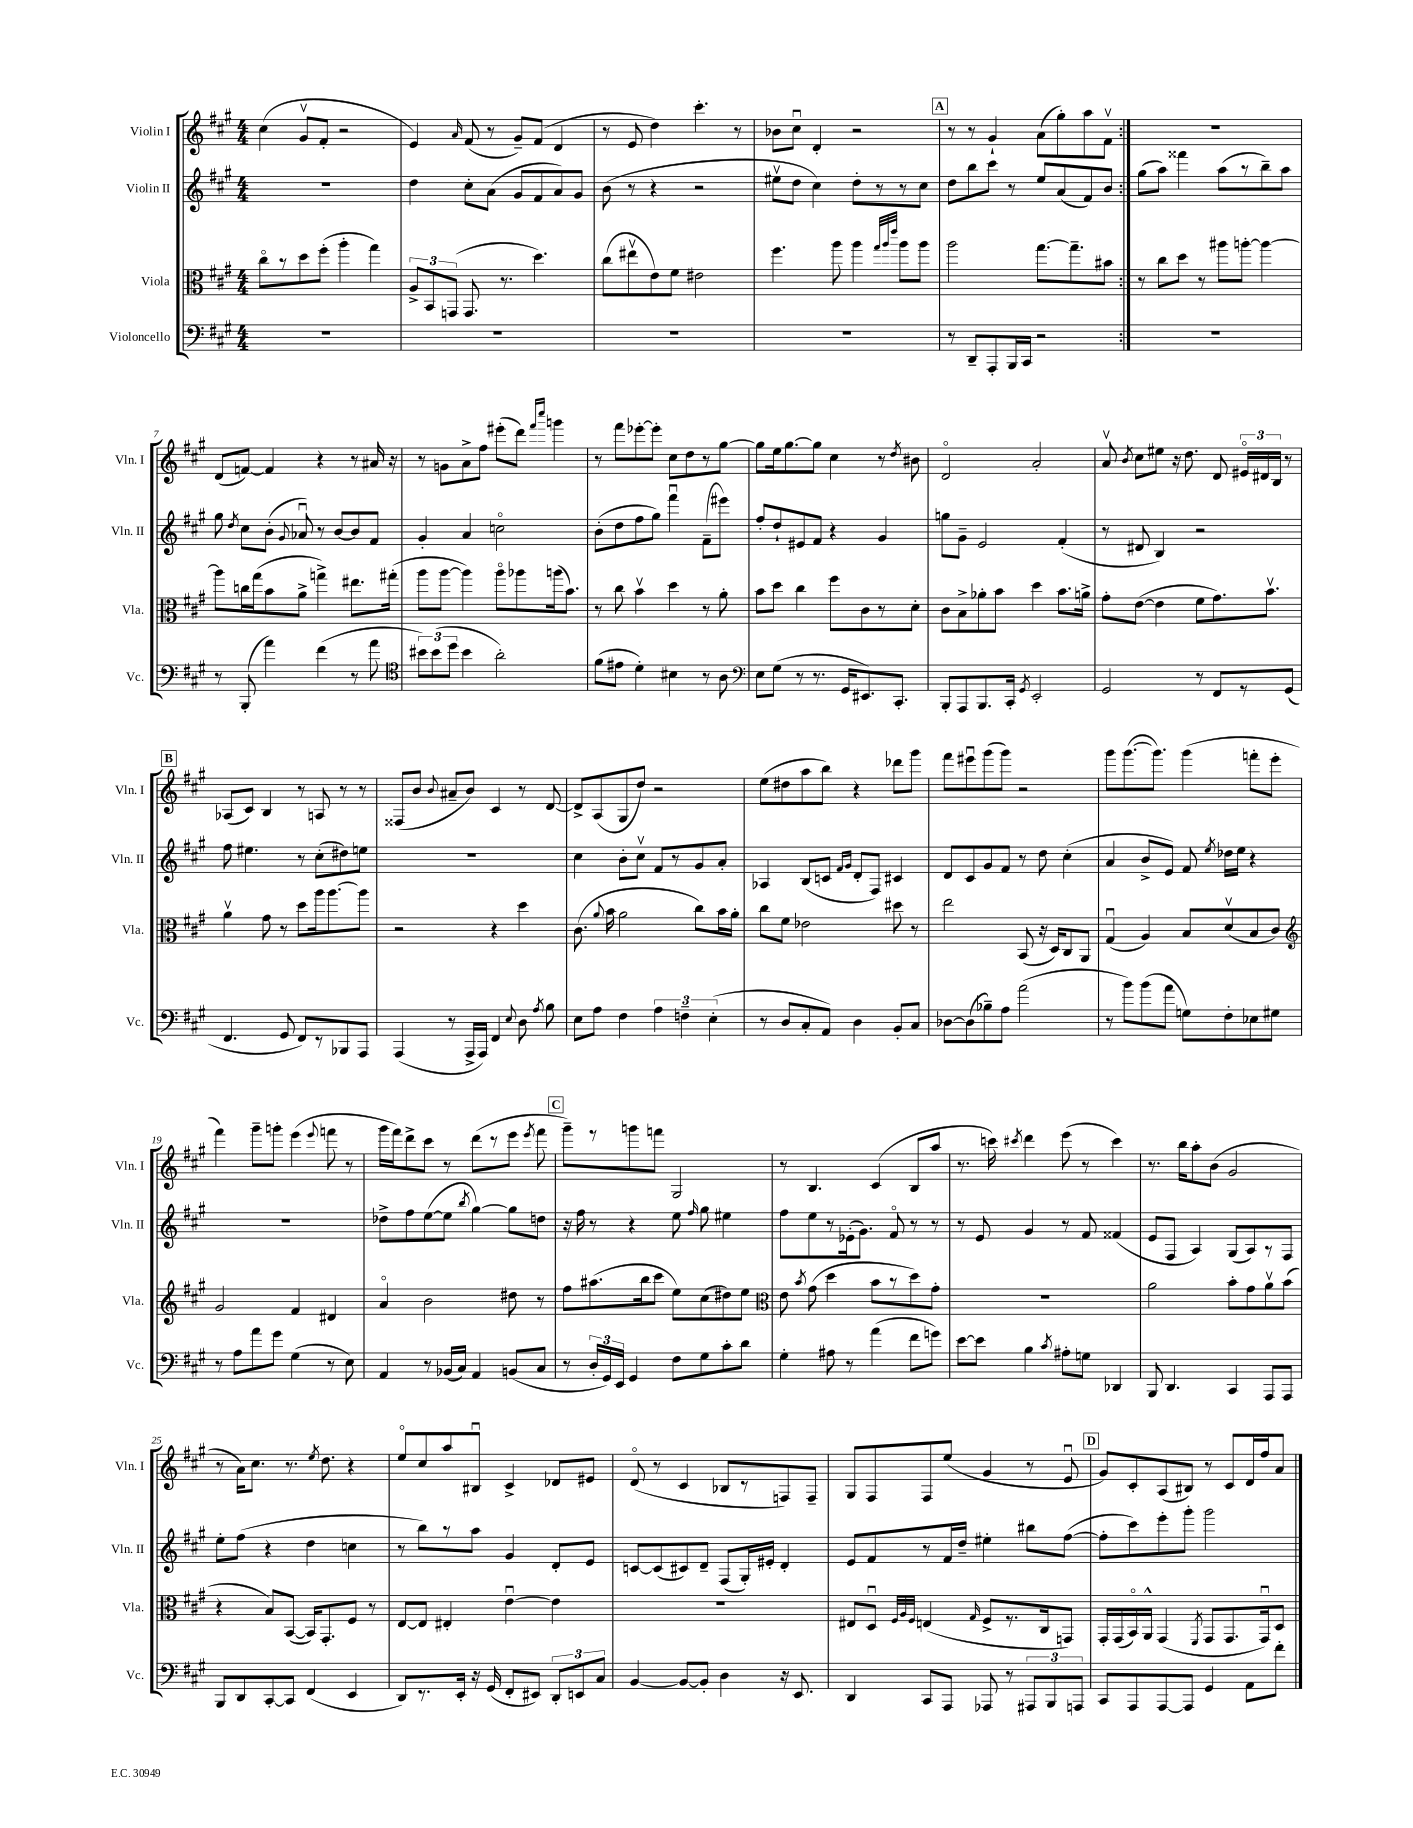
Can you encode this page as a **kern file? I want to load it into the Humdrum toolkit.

**kern	**kern	**kern	**kern
*part4	*part3	*part2	*part1
*staff4	*staff3	*staff2	*staff1
*I"Violoncello	*I"Viola	*I"Violin II	*I"Violin I
*I'Vc.	*I'Vla.	*I'Vln. II	*I'Vln. I
*clefF4	*clefC3	*clefG2	*clefG2
*k[f#c#g#]	*k[f#c#g#]	*k[f#c#g#]	*k[f#c#g#]
*M4/4	*M4/4	*M4/4	*M4/4
=1	=1	=1	=1
1r	8cc#\L	1r	(4cc#\
.	8r	.	.
.	8dd\	.	8g#v/L
.	(8ff#'\J	.	8f#'/J
.	4aa'\	.	2r
.	4gg#\)	.	.
=2	=2	=2	=2
1r	12A^/L	4dd\	4e/)
.	12BB/	.	.
.	(12GGn/J	.	.
.	.	.	16qqa/
.	8.GG/	8cc#'\L	(8f#/
.	.	(8a\J	8r
.	8.r	.	.
.	.	8g#/L	8g#~/L)
.	4.dd\)	8f#/	(8f#/J
.	.	8a/)	4d/
.	.	8g#/J	.
=3	=3	=3	=3
1r	(8cc#\L	(8b\	8r
.	8ee#Xv\	8r	8e/
.	8e\)	4r	4dd\)
.	8f#\J	.	.
.	2e#X\	2r	4.ccc#'\
.	.	.	8r
=4	=4	=4	=4
1r	4.ff#\	8ee#Xv\L	8b-X\L
.	.	8dd\J	8cc#u\J
.	.	4cc#\)	4d'/
.	8aa\	.	.
.	4aa\	8dd'\L	2r
.	.	8r	.
.	32qqgg#/LLL	.	.
.	32qqaa/	.	.
.	32qqeee/JJJ	.	.
.	8aa\L	8r	.
.	8aa\J	8cc#\J	.
!!LO:REH:place=s1:t=A
=5	=5	=5	=5
8r	2aa\	8dd\L	8r
8DD~/L	.	8bb\	8r
8AAA'/	.	8ccc#\J	4g#`/
16BBB/L	.	8r	.
16CC#/JJ	.	.	.
2r	[8.gg#\L	8ee/L	(8a\L
.	.	(8a/	8gg#'\)
.	8.gg#~\]	.	.
.	.	8f#/)	8aa\
.	8b#X\J	8b/J	8f#v\J
=6:|!	=6:|!	=6:|!	=6:|!
1r	8r	(8gg#\L	1r
.	8cc#\L	8aa\J)	.
.	8dd\J	4fff##X\	.
.	8r	.	.
.	8aa#X\L	(8aa\L	.
.	[8aan'\J	8r	.
.	4aa\_	8bb~\)	.
.	.	8aa\J	.
!!LO:LB:g=z
=7	=7	=7	=7
8r	8aa\L]	8gg#\	(8d/L
.	.	8qdd/	.
(8BBB'/	16ccn\L	8cc#\L	[8fn/J)
.	(16gg#\J	.	.
4a\)	8b\	(8b'\J	4f/]
.	.	8qqg#/	.
.	8a^\J	8a-Xu/)	.
(4f#\	4ggn^\)	8r	4r
.	.	[8b/L	.
8r	8.ee#X\L	8b/]	8r
8a\	.	8f#/J	16a#X/
.	(16gg#X'\Jk	.	16r
=8	=8	=8	=8
*clefC4	*	*	*
12b#X\L)	8aa\L	4g#'/	8r
(12b#\	.	.	.
.	[8aa\J	.	8gn\L
12dd\J	.	.	.
4b#\	4aa\])	4a/	8a^\
.	.	.	8ff#\J
2a'\)	8aa\L	2ccn\	(8eee#X'\L
.	8aa-X\	.	8ddd\J)
.	.	.	16qqfff#/LL
.	.	.	16qqcccc#/JJ
.	(16aan\k	.	4gggn\
.	8.b\J)	.	.
=9	=9	=9	=9
(8f#\L	8r	(8b'\L	8r
8e#X\J	8cc#\	8dd\	8fff#\L
4d'\)	4bv\	8ff#\	[8eee-X'\
.	.	8gg#\J)	8eee-'\J]
4B#X\	4dd\	4fff#u\	8cc#\L
.	.	.	8dd\
8r	8r	(8f#~\L	8r
8A\	8a'\	8eee#X\J)	[8gg#\J
=10	=10	=10	=10
*clefF4	*	*	*
8E\L	8b\L	8ff#'/L	8gg#\L]
(8G#\J	8dd\J	8dd`/	16ee\k
.	.	.	[8.gg#\
8r	4cc#\	8e#X/	.
8.r	.	8f#/J	8gg#\J]
.	8ff#\L	4r	4cc#\
16GG#/KL	.	.	.
8.EE#X/)	8c#\	.	.
.	8r	4g#/	8r
8.CC#'/J	.	.	.
.	.	.	8qdd/
.	8d'\J	.	8b#X\
=11	=11	=11	=11
8BBB'/L	8c#\L	8ggn\L	2d/
8AAA/	8B^\	8g#~\J	.
8.BBB/	8a-X'\	2e/	.
.	8b\J	.	.
16CC#'/Jk	.	.	.
8qGG#/	.	.	.
2EE'/	4dd\	.	2a'/
.	8.b\L	(4f#'/	.
.	16an^\Jk	.	.
=12	=12	=12	=12
2GG#/	8g#'\L	8r	8av/
.	.	.	8qb/
.	([8e\J	8d#X/	8cc#\L
.	4e\]	4B/)	8ee#X\J
.	.	.	16r
.	.	.	8.dd\
8r	8f#\L	2r	.
8FF#/L	8.g#\)	.	8d/
8r	.	.	24e#X/LL
.	.	.	24d#X/
.	8.bv\J	.	.
.	.	.	24B/JJ
(8GG#/J	.	.	8r
!!LO:LB:g=z
!!LO:REH:place=s1:t=B
=13	=13	=13	=13
4.FF#/	4av\	8ff#\	(8A-X/L
.	.	4.ee#X\	8c#/J)
.	8g#\	.	4B/
8GG#/	8r	.	.
8FF#/L)	8dd\L	8r	8r
8r	16aa\k	(8cc#'\L	8An/
.	[8.aa\	.	.
8BBB-X/	.	8dd#X\)	8r
8AAA/J	8aa\J]	8een\J	8r
=14	=14	=14	=14
(4AAA/	2r	1r	(8F##X/L
.	.	.	8b/J
.	.	.	8qqb/
8r	.	.	8a#X~/L
16AAA^/LL	.	.	8b/J)
16AAA/JJ)	.	.	.
4FF#/	4r	.	4c#/
8qqE/	.	.	.
8D\	4dd\	.	8r
8qA/	.	.	.
8B\	.	.	[8d/
=15	=15	=15	=15
8E\L	(8.c#\	4cc#\	8d^/L]
8A\J	.	.	(8A/
.	8qqa/	.	.
.	16b\	.	.
4F#\	2a\	8b'\L	8G#/
.	.	8cc#v\J	8dd/J)
6A\	.	8f#/L	2r
.	.	8r	.
6Fn~\	.	.	.
.	8cc#\L)	8g#/	.
(6E'\	.	.	.
.	16b\L	8a'/J	.
.	16a'\JJ	.	.
=16	=16	=16	=16
8r	8cc#\L	4A-X/	(8ee\L
8D/L	8f#\J	.	8dd#X\
8C#'/	2e-X\	(8B/L	8aa\
8AA/J)	.	8cn/J	8bb\J)
.	.	16qqf#/LL	.
.	.	16qqg#/JJ	.
4D\	.	8d'/L	4r
.	.	8F#/J)	.
8BB'/L	8dd#X\	4c#X/	8ddd-X\L
8C#/J	8r	.	8ggg#\J
=17	=17	=17	=17
[8D-X\L	2ee\	8d/L	8fff#\L
(8D-\]	.	8c#/	8eee#Xu\
8B-X~\)	.	8g#/	(8ggg#\
8A\J	.	8f#/J	8ggg#\J)
(2a\	(8BB/	8r	2r
.	16r	8dd\	.
.	16D/KL)	.	.
.	8C#/	(4cc#'\	.
.	8AA/J	.	.
=18	=18	=18	=18
8r	(4G#u/	4a/	8ggg#\L
8b\L)	.	.	([8.ggg#\
(8b\	4A/)	8b^/L	.
.	.	.	8.ggg#\J])
8a\J	.	8e/J)	.
8Gn\L)	8B/L	8f#/	(4ggg#\
.	.	8qee/	.
8F#'\	(8dv/	16dd-X\LL	.
.	.	16ee\JJ	.
8E-X\	8B/	4r	8fffn'\L
8G#X\J	8c#/J)	.	8eee'\J
!!LO:LB:g=z
=19	=19	=19	=19
*	*clefG2	*	*
8r	2g#/	1r	4fff#\)
8A\L	.	.	.
8a\	.	.	8ggg#~\L
8g#\J	.	.	8gggn'\J
(4G#\	4f#/	.	(4eee\
.	.	.	8qqeee/
8r	4d#X/	.	8fffn\
8E\)	.	.	8r
=20	=20	=20	=20
4AA/	4a/	8dd-X^\L	16ggg#\LL
.	.	.	16fff#\J)
.	.	8ff#\	8ddd^\
8r	2b\	([8ee\	8ccc#\J
(16BB-X/LL	.	8ee\J]	8r
16C#/JJ)	.	.	.
.	.	8qbb/	.
4AA/	.	[4gg#\)	(8ddd\L
.	.	.	8r
(8BBn/L	8dd#X\	8gg#\L]	8eee\J
.	.	.	8qeee/
8C#/J	8r	8ddn\J	8fff#\
!!LO:REH:place=s1:t=C
=21	=21	=21	=21
8r	8ff#\L	16r	8ggg#~\L)
.	.	16ff#\	.
24D'/LL	(8.aa#X\	8r	8r
24GG#/)	.	.	.
24EE/JJ	.	.	.
4GG#/	.	4r	8gggn\
.	16bb\k	.	.
.	8ccc#\J	.	8fffn\J
8F#\L	8ee\L)	8ee\	2G#/
.	.	16qqff#/	.
8G#\	(8cc#\	8gg#\	.
8c#'\	8dd#X\)	4ee#X\	.
8d\J	8ee\J	.	.
=22	=22	=22	=22
*	*clefC3	*	*
4G#'\	8e\	8ff#\L	8r
.	8qb/	.	.
.	(8g#\	8ee\	4.B/
8A#X\	4dd\	8r	.
8r	.	(16e-X'\k	.
.	.	8.g#\J)	.
(4a\	8b\L	.	(4c#/
.	8r	8f#/	.
8f#\L	8dd\)	8r	8B/L
8gn\J)	8g#'\J	8r	8aa/J
=23	=23	=23	=23
[8e\L	1r	8r	8.r
8e\J]	.	8e/	.
.	.	.	16cccn\)
.	.	.	8qccc#X/
4B\	.	4g#/	4ddd\
8qc#/	.	.	.
8A#X'\L	.	8r	(8eee\
8Gn\J	.	8f#/	8r
4DD-X/	.	(4f##X/	4ccc#\)
=24	=24	=24	=24
8BBB/	2a\	8e/L	8.r
4.DD/	.	8F#/J	.
.	.	.	16bb\KL
.	.	4A/)	8aa'\
.	.	.	(8b\J
4CC#/	8b'\L	(8G#/L	2g#/
.	8g#\	8A/)	.
8AAA/L	8av\	8r	.
8AAA/J	(8b\J	8F#/J	.
!!LO:LB:g=z
=25	=25	=25	=25
8BBB/L	4r	8ee'\L	8r
8DD/	.	(8ff#\J	16a\KL)
.	.	.	8.cc#\J
[8CC#'/	8B/L)	4r	.
8CC#/J]	([8BB/J	.	8.r
(4FF#/	16BB/KL])	4dd\	.
.	.	.	8qee/
.	8.GG#'/	.	8.dd\
4EE/	8F#/J	4ccn\	4r
.	8r	.	.
=26	=26	=26	=26
8DD/L)	[8E/L	8r	8ee/L
8.r	8E/J]	8bb\L)	8cc#/
.	4E#X'/	8r	8aa/
16EE'/Jk	.	.	.
16r	.	8aa\J	8B#Xu/J
(16GG#/	.	.	.
8FF#'/L	[4eu\	4g#/	4c#^/
8EE#X/J)	.	.	.
12DD'/L	4e\]	8d'/L	8d-X/L
12EEn/	.	.	.
.	.	8e/J	8e#X/J
12C#/J	.	.	.
=27	=27	=27	=27
[4BB/	1r	[8cn/L	(8d/
.	.	(8c/]	8r
8BB/L_	.	8c#X/)	4c#/
8BB'/J]	.	8d~/J	.
4D\	.	(8F#/L	8B-X/L
.	.	16G#'/L)	8r
.	.	16e#X'/JJ	.
16r	.	4d'/	8Fn/)
8.EE/	.	.	.
.	.	.	8F~/J
=28	=28	=28	=28
4DD/	8E#X/L	8e/L	8G#/L
.	8Du/J	8f#/	8F#/
.	32qqF#/LLL	.	.
.	32qqA/	.	.
.	32qqF#/JJJ	.	.
8CC#/L	(4En/	8r	8F#/
8AAA/J	.	16f#/L	(8ee/J
.	.	16dd~/JJ	.
.	16qqG#/	.	.
8AAA-X/	8F#^/L	4ee#X'\	4g#/
8r	8.r	.	.
12AAA#X/L	.	8bb#X\L	8r
.	16C#/k	.	.
12BBB/	.	.	.
.	8GGn/J)	([8ff#\J	8eu/
12AAAn/J	.	.	.
!!LO:REH:place=s1:t=D
=29	=29	=29	=29
8CC#/L	16GG#'/LL	8ff#'\L]	8g#/L)
.	(16GG#/	.	.
8AAA/	16BB/)	8ccc#\)	8c#'/
.	16AA^^/JJ	.	.
[8AAA/	(4GG#/	8eee'\	(8A/
8AAA/J]	.	8ggg#'\J	8B#X/J)
.	8qFF#/	.	.
4GG#/	8GG#/L	2ggg#\	8r
.	8.GG#/	.	8c#/L
8AA\L	.	.	16d/L
.	16GG#u/k)	.	16ff#/J
8f#'\J	8D/J	.	8a/J
==	==	==	==
*-	*-	*-	*-
